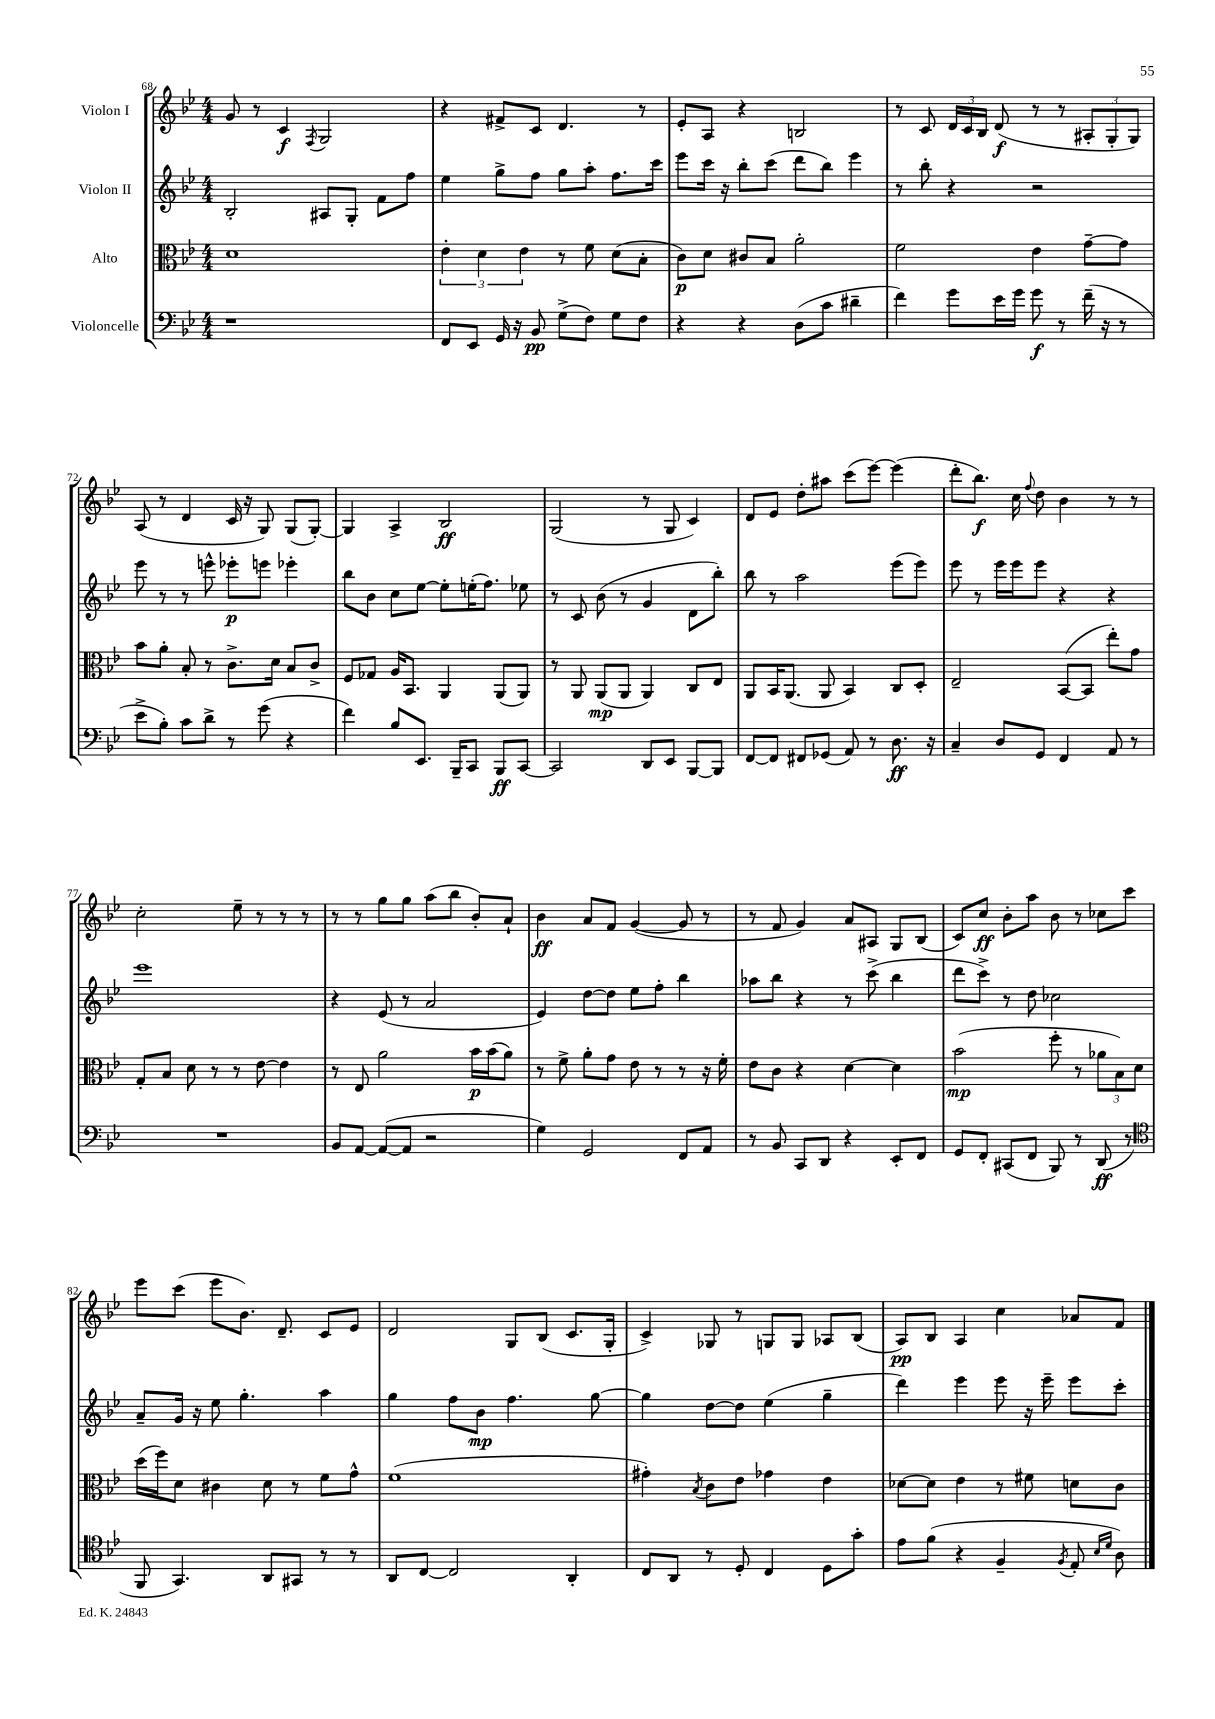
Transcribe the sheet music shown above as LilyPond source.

<<
\new StaffGroup <<
\new Staff = "s0" \with { instrumentName = "Violon I" } {
    \clef treble \key bes \major \numericTimeSignature \time 4/4
    \autoBeamOff g'8 r8 c'4\f \acciaccatura { f8 } g2 |
    r4 fis'8[-> c'8] d'4. r8 |
    ees'8[-. a8] r4 b2 |
    r8 c'8 \tuplet 3/2 { d'16[ c'16 bes16] } d'8\f( r8 r8 \tuplet 3/2 { ais8[-. g8-. g8]) } |
    a8( r8 d'4 c'16 r16 g8) g8[( g8]~-.) |
    g4 a4-> bes2\ff |
    g2( r8 g8 c'4) |
    d'8[ ees'8] d''8[-. ais''8] c'''8[( ees'''8]~) ees'''4( |
    d'''8[-. bes''8.]\f) c''16 \appoggiatura { f''8 } d''8 bes'4 r8 r8 |
    c''2-. ees''8-- r8 r8 r8 |
    r8 r8 g''8[ g''8] a''8[( bes''8] bes'8[-.) a'8]-! |
    bes'4\ff a'8[ f'8] g'4~( g'8 r8 |
    r8 f'8 g'4) a'8[ ais8] g8[ bes8]( |
    c'8[) c''8]\ff bes'8[-. a''8] bes'8 r8 ces''8[ c'''8] |
    ees'''8[ c'''8]( ees'''8[ bes'8.]) d'8.-- c'8[ ees'8] |
    d'2 g8[ bes8]( c'8.[ g16]-. |
    c'4->) ges8 r8 g8[ g8] aes8[ bes8]( |
    a8[\pp) bes8] a4 c''4 aes'8[ f'8] \bar "|." |
}
\new Staff = "s1" \with { instrumentName = "Violon II" } {
    \clef treble \key bes \major \numericTimeSignature \time 4/4
    \autoBeamOff bes2-. ais8[ g8]-. f'8[ f''8] |
    ees''4 g''8[-> f''8] g''8[ a''8]-. f''8.[ c'''16] |
    ees'''8[ c'''16] r16 bes''8[-. c'''8]( d'''8[ bes''8]) ees'''4 |
    r8 bes''8-. r4 r2 |
    ees'''8 r8 r8 e'''8-^ ees'''8[-.\p e'''8] ees'''4-. |
    bes''8[ bes'8] c''8[ ees''8]~ ees''8[-. e''16-.( f''8.]) ees''8 |
    r8 c'8 bes'8( r8 g'4 d'8[ bes''8]-.) |
    bes''8 r8 a''2 ees'''8[( ees'''8]) |
    ees'''8 r8 ees'''16[ ees'''16 ees'''8] r4 r4 |
    ees'''1 |
    r4 ees'8( r8 a'2 |
    ees'4) d''8[~ d''8] ees''8[ f''8]-. bes''4 |
    aes''8[ bes''8] r4 r8 c'''8->( bes''4 |
    d'''8[ c'''8]->) r8 d''8 ces''2 |
    a'8[-- g'16] r16 ees''8 g''4.-. a''4 |
    g''4 f''8[ bes'8]\mp f''4. g''8~ |
    g''4 d''8[~ d''8] ees''4( g''4-- |
    d'''4) ees'''4 ees'''8 r16 ees'''16-- ees'''8[ c'''8]-. \bar "|." |
}
\new Staff = "s2" \with { instrumentName = "Alto" } {
    \clef alto \key bes \major \numericTimeSignature \time 4/4
    \autoBeamOff d'1 |
    \tuplet 3/2 { ees'4-. d'4 ees'4 } r8 f'8 d'8[( bes8]-. |
    c'8[\p) d'8] cis'8[ bes8] a'2-. |
    f'2 ees'4 g'8[~-- g'8] |
    bes'8[ a'8]-. bes8-. r8 c'8.[-> d'16] bes8[ c'8]-> |
    f8[ ges8] a16[ bes,8.] a,4 a,8[( a,8]) |
    r8 a,8 a,8[\mp( a,8] a,4) c8[ ees8] |
    a,8[ bes,16 a,8.]( a,8 bes,4) c8[ d8]-. |
    ees2-- bes,8[~( bes,8] ees''8[-.) g'8] |
    g8[-. bes8] d'8 r8 r8 ees'8~ ees'4 |
    r8 ees8 a'2 bes'16[\p bes'16( a'8]) |
    r8 f'8-> a'8[-. g'8] ees'8 r8 r8 r16 f'16-. |
    ees'8[ c'8] r4 d'4~ d'4 |
    bes'2\mp( f''8-. r8 \tuplet 3/2 { aes'8[ bes8) d'8] } |
    d''16[( f''16) d'8] cis'4 d'8 r8 f'8[ g'8]-^ |
    f'1( |
    gis'4-.) \acciaccatura { bes8 } c'8[ ees'8] ges'4 ees'4 |
    des'8[~ des'8] ees'4 r8 fis'8 d'8[ c'8] \bar "|." |
}
\new Staff = "s3" \with { instrumentName = "Violoncelle" } {
    \clef bass \key bes \major \numericTimeSignature \time 4/4
    \autoBeamOff r1 |
    f,8[ ees,8] g,16 r16 bes,8\pp g8[->( f8]) g8[ f8] |
    r4 r4 d8[( c'8] dis'4-- |
    f'4) g'8[ ees'16 g'16] g'8\f r8 f'16--( r16 r8 |
    ees'8[-> bes8]-.) c'8[ d'8]-> r8 g'8( r4 |
    f'4) bes8[ ees,8.] bes,,16[-- c,8] bes,,8[\ff c,8]~ |
    c,2 d,8[ ees,8] bes,,8[~ bes,,8] |
    f,8[~ f,8] fis,8[ ges,8]( a,8) r8 d8.\ff r16 |
    c4-- d8[ g,8] f,4 a,8 r8 |
    R1 |
    bes,8[ a,8]~ a,8[~( a,8] r2 |
    g4) g,2 f,8[ a,8] |
    r8 bes,8 c,8[ d,8] r4 ees,8[-. f,8] |
    g,8[ f,8]-. cis,8[( f,8] bes,,8) r8 d,8\ff( r8 |
    \clef tenor f,8 g,4.) a,8[ gis,8] r8 r8 |
    a,8[ c8]~ c2 a,4-. |
    c8[ a,8] r8 d8-. c4 d8[ g'8]-. |
    ees'8[ f'8]( r4 f4-- \acciaccatura { f8 } ees8-. \grace { bes16[ d'16] } a8) \bar "|." |
}
>>
>>
\layout { \context { \Score currentBarNumber = #68 } }
